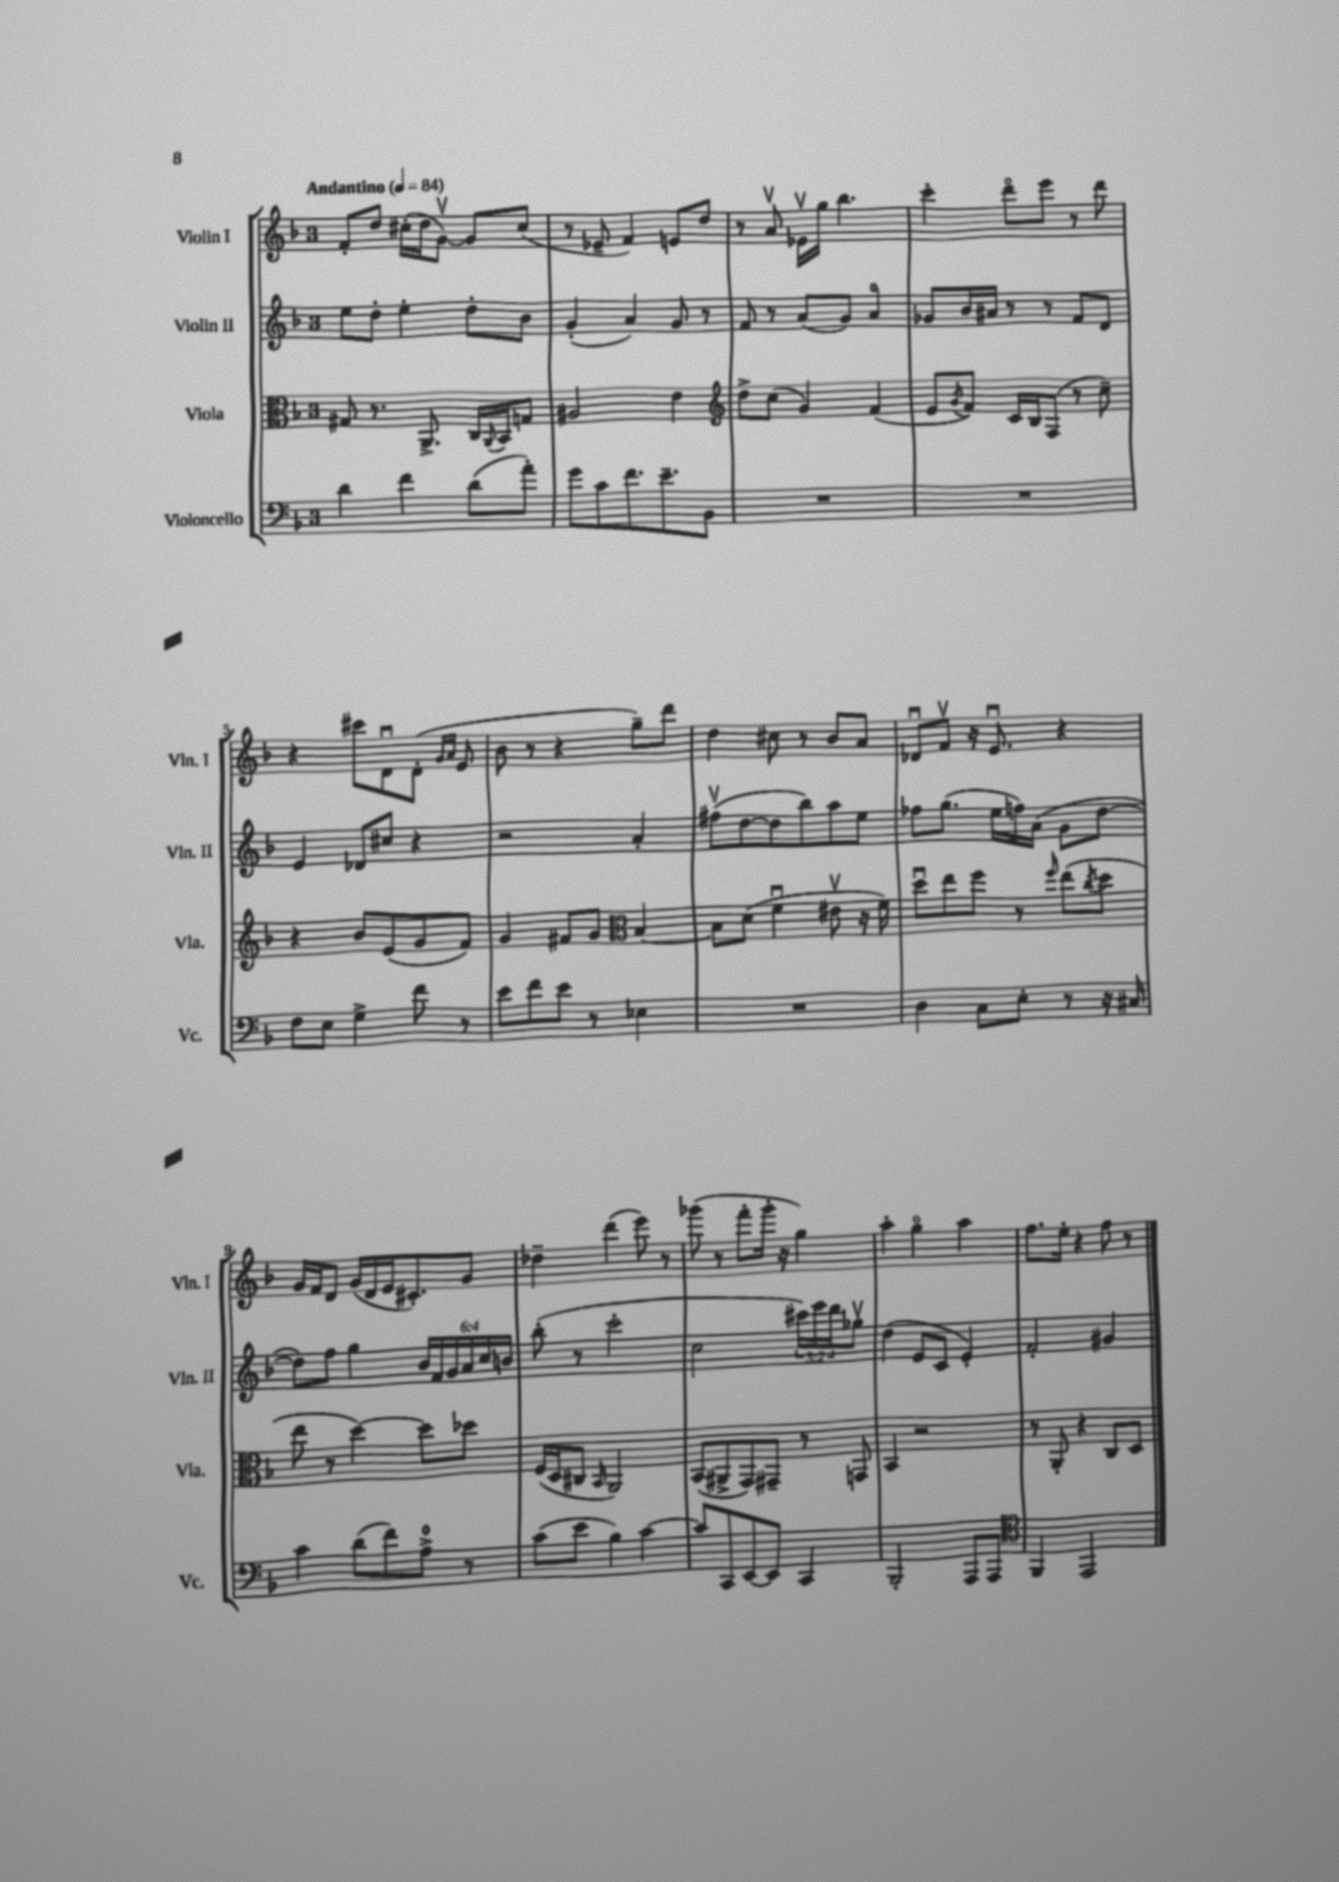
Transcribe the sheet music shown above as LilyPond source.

<<
\new StaffGroup <<
\new Staff = "s0" \with { instrumentName = "Violin I" shortInstrumentName = "Vln. I" } {
    \clef treble \key f \major \once \override Staff.TimeSignature.style = #'single-digit \time 3/4 \tempo "Andantino" 4 = 84
    f'8-. d''8 cis''16-.( d''16 g'8~\upbow) g'8 cis''8( |
    r8 ees'8-- f'4) e'8 d''8 |
    r8 a'8\upbow ees'16\upbow g''16 bes''4. |
    c'''4-. d'''8\flageolet e'''8 r8 d'''8 |
    r4 cis'''8 d'8\downbow d'8-.( \grace { g'16 a'16 } e'8 |
    bes'8 r8 r4 g''8--) d'''8 |
    d''4 cis''8 r8 bes'8 a'8 |
    des'8\downbow f'8\upbow r16 e'8.\downbow r4 |
    g'16 f'16 d'8 g'16( d'16 e'16 cis'8.-.) g'8 |
    des''4-- d'''4( e'''8) r8 |
    ges'''8( r8 f'''8-. ges'''16-. r16 g''4) |
    a''4-. g''4\flageolet a''4 |
    f''8. e''16-. r4 f''8 r8 \bar "|." |
}
\new Staff = "s1" \with { instrumentName = "Violin II" shortInstrumentName = "Vln. II" } {
    \clef treble \key f \major \once \override Staff.TimeSignature.style = #'single-digit \time 3/4 \override Staff.TupletNumber.text = #tuplet-number::calc-fraction-text
    e''8 d''8-. e''4-. d''8-. bes'8 |
    g'4-.( a'4) g'8 r8 |
    f'8 r8 a'8( g'8) a'4-0 |
    ges'8 bes'16 ais'16 r8 r8 f'8 d'8 |
    e'4 des'8 cis''8 r4 |
    r2 a'4-. |
    fis''8\upbow( d''8~ d''8 bes''8) a''8 e''8 |
    fes''8 g''8.( e''16 f''16) a'16( g'8 d''8~ |
    d''8) f''8 g''4 \tuplet 6/4 { bes'16 f'16 g'16 a'16 c''16 b'16 } |
    bes''8-.( r8 c'''2-. |
    c''2 \tuplet 3/2 { cis'''16) e'''16 d'''16 } ges''8\upbow |
    d''4( e'8 c'8 e'4-.) |
    f'2-. gis'4 \bar "|." |
}
\new Staff = "s2" \with { instrumentName = "Viola" shortInstrumentName = "Vla." } {
    \clef alto \key f \major \once \override Staff.TimeSignature.style = #'single-digit \time 3/4
    gis8 r8. a,8.-> c16 \appoggiatura { a,8 } bes,16 g8 |
    ais2 e'4 |
    \clef treble d''8-> c''8( g'4) f'4( |
    e'8 \acciaccatura { g'8 } f'8) c'16 bes16 f8( r8 c''8--) |
    r4 bes'8 e'8( g'8 f'8) |
    g'4 fis'8 g'8 \clef alto bes4~ |
    bes8 d'8( f'4\downbow eis'8\upbow r16 f'16) |
    d''8\downbow e''8 f''8 r8 \grace { f''16 } e''8( \acciaccatura { c''8 } d''8 |
    e''8 r8 d''4~) d''8 des''8 |
    f16( d16 cis8 \grace { bes,16 } a,2) |
    bes,8( ais,8-> g,8) gis,8-- r8 g,8 |
    bes,4 r2 |
    r8 a,8-. r4 c8 d8 \bar "|." |
}
\new Staff = "s3" \with { instrumentName = "Violoncello" shortInstrumentName = "Vc." } {
    \clef bass \key f \major \once \override Staff.TimeSignature.style = #'single-digit \time 3/4
    d'4 f'4 d'8( a'8-.) |
    g'8 c'8 f'8. e'8.-- bes,8 |
    R2. |
    R2. |
    f8 e8 g4-> f'8 r8 |
    e'8 f'8 e'8 r8 ees4 |
    R2. |
    d4 c8 e8-. r8 r16 cis16 |
    c'4 d'8( f'8) a8-0-> r8 |
    c'8( e'8 bes4) c'4~ |
    c'8 c,8 e,8~ e,8 c,4 |
    bes,,2-. a,,8 a,,8 |
    \clef tenor f,4 e,2 \bar "|." |
}
>>
>>
